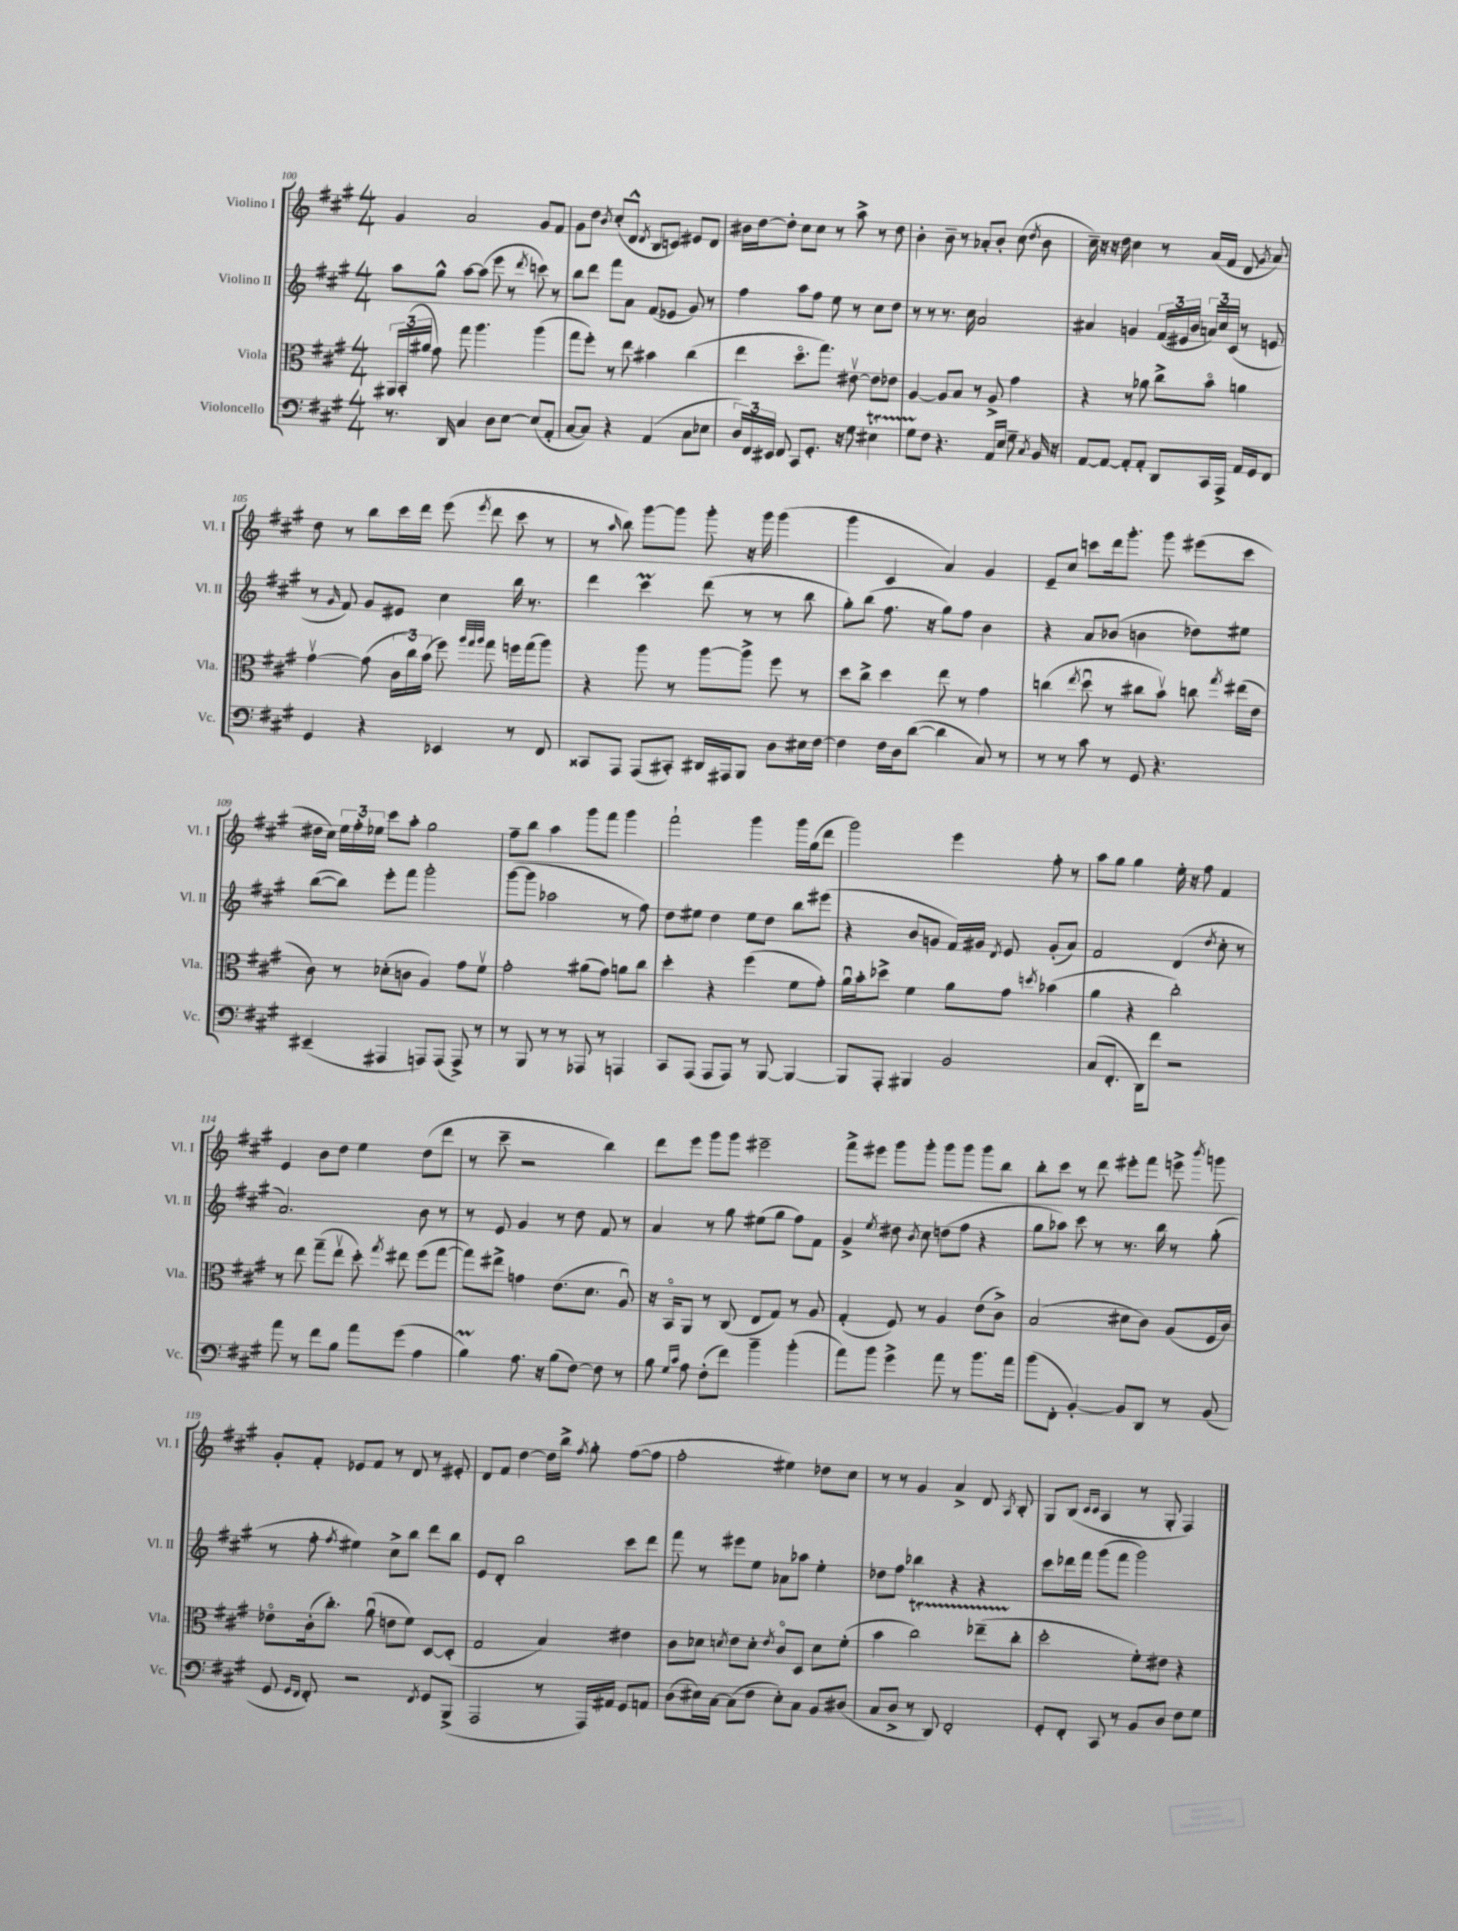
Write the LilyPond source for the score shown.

<<
\new StaffGroup <<
\new Staff = "s0" \with { instrumentName = "Violino I" shortInstrumentName = "Vl. I" } {
    \clef treble \key a \major \numericTimeSignature \time 4/4
    \autoBeamOff gis'4 a'2 gis'8[ fis'8] |
    gis'8[ d''8] \acciaccatura { b'8 } cis''8[-.( d'8]-^ \acciaccatura { d'8 } b8[ c'8]) eis'8[ d'8] |
    bis'16[ d''16~ d''8]-. cis''8[ cis''8] r8 a''8-> r8 d''8 |
    b'4-. b'8-- r8 aes'8[-. b'8]-. cis''8( \acciaccatura { d''8 } b'8 |
    cis''16--) r16 r16 d''16 cis''4 r8 a'16[( fis'16] d'8 \acciaccatura { gis'8 } a'8) |
    d''8 r8 b''8[ cis'''16 d'''16] e'''8( \acciaccatura { e'''8 } d'''8 cis'''8 r8 |
    r8 \grace { a''16 } b''8) gis'''8[~ gis'''8] gis'''8-. r16 gis'''16 gis'''4( |
    gis'''4 cis'4 a'4) gis'4 |
    e'8[-- cis''8] c'''8[ d'''16 gis'''8.]-. gis'''8 eis'''8[( c'''8] |
    dis''16[ cis''16]) \tuplet 3/2 { e''16[ fis''16-. ees''16] } cis'''8[ a''8]-. gis''2 |
    fis''8[-- b''8] a''4 gis'''8[ fis'''8] gis'''4 |
    fis'''2-! gis'''4 gis'''16[ gis''16( d'''8] |
    gis'''2) e'''4 fis''8-. r8 |
    a''8[ gis''8] gis''4 e''16-. r16 fis''8 fis'4 |
    e'4 b'8[ d''8] e''4 d''8[( d'''8] |
    r8 cis'''8-- r2 b''4) |
    d'''8[ e'''8] gis'''8[ gis'''8] eis'''2-- |
    fis'''8[-> eis'''8] gis'''8[ gis'''8]-. gis'''8[ gis'''8] gis'''8[ b''8] |
    b''8[-. cis'''8] r8 d'''8 eis'''8[-. fis'''8] e'''8-> \acciaccatura { b'''8 } g'''8 |
    gis'8[-. fis'8]-. ees'8[ fis'8] r8 d'8 r8 eis'8-. |
    d'8[ fis'8] d''4~ d''16[ b''16]-> \acciaccatura { fis''8 } gis''8-. fis''8[~( fis''8] |
    fis''2-. eis''4) des''8[ cis''8] |
    r8 r8 gis'4 a'4-> d'8 \acciaccatura { a8 } b8-. |
    gis8[ b8]( \grace { cis'16[ cis'16] } a4 r8 gis8-. fis4) \bar "|." |
}
\new Staff = "s1" \with { instrumentName = "Violino II" shortInstrumentName = "Vl. II" } {
    \clef treble \key a \major \numericTimeSignature \time 4/4
    \autoBeamOff a''8[ gis''8]-^ a''8[~ a''8]( e'''8 r8 \acciaccatura { d'''8 } c'''8) r8 |
    b''8[ d'''8] fis'''8[ a'8] fis'8[( ees'8] gis'8) r8 |
    fis''4 a''8[ fis''8] e''8 r8 cis''8[ d''8] |
    r8 r8 r8. cis''16 a'2 |
    ais'4 g'4 \tuplet 3/2 { fis'16[( eis'16 b'16] } \tuplet 3/2 { a'16[) cis''16 cis'16]( } r8 e'8 |
    r8 \grace { gis'16 } fis'8) gis'8[ eis'8] cis''4 b''16 r8. |
    d'''4 cis'''4\prall d'''8( r8 r8 b''8 |
    gis''8[-.) b''8]( fis''8. r16 gis''8[) fis''8] b'4 |
    r4 a'8[ bes'8]( b'4 des''8[) eis''8] |
    b''8[~( b''8]) e'''8[-. fis'''8] gis'''2-. |
    gis'''8[~( gis'''8] aes''2 r8 fis''8) |
    d''8[ eis''8] d''4 eis''8[ d''8] b''8[ eis'''8]( |
    r4 b'8[ g'8] fis'16[) gis'16] \acciaccatura { d'8 } e'8 gis'8[-.( a'8]) |
    fis'2 d'4( \acciaccatura { d''8 } cis''8-. r8 |
    a'2.) b'8 r8 |
    r8 e'8 gis'4 r8 d''8 fis'8 r8 |
    a'4 r8 gis''8 eis''8[( gis''8] fis''8[) fis'8] |
    gis'4-> \acciaccatura { e''8 } dis''8 \acciaccatura { b'8 } cis''8 d''8[( fis''8] r4 |
    gis''8[ aes''8]) cis'''8 r8 r8. b''16 r8 gis''8-.( |
    r8 fis''8-. \acciaccatura { fis''8 } eis''4) cis''8[-> b''8] d'''8[ b''8] |
    e'8[ d'8]-. b''2 cis'''8[ d'''8] |
    fis'''8 r8 eis'''8[ e''8] aes'8[ aes''8] e''4-. |
    des''8[ fis''8] bes''4 r4 r4 |
    cis'''8[ des'''16 fis'''16] gis'''8[( fis'''8] gis'''2) \bar "|." |
}
\new Staff = "s2" \with { instrumentName = "Viola" shortInstrumentName = "Vla." } {
    \clef alto \key a \major \numericTimeSignature \time 4/4
    \autoBeamOff \tuplet 3/2 { ais,16[ b,16-.( ais'16] } gis'8) gis''8 a''4. a''4( |
    gis''8[ fis''8]-.) r8 e''8 bis'4 cis''4( |
    e''4 d''8.[\flageolet gis''8.]) eis'8~\upbow eis'8[ ees'8] |
    a4~ a8[ b8] r8 a8-> gis'4 |
    r4 r8 aes'8 cis''8[-> b'8]\flageolet a'4 |
    gis'4~\upbow gis'8( \tuplet 3/2 { cis'16[ cis''16) b'16]( } fis''8) \grace { a''32[ gis''32 a''32] } gis''8 f''16[ gis''16( a''8]) |
    r4 a''8 r8 a''8[~ a''8]-> fis''8 r8 |
    d''8[ cis''8]-> d''4 e''8 r8 gis'4 |
    c''4( \acciaccatura { e''8 } d''8\downbow r8 cis''8[ b'8]\upbow) c''8 \acciaccatura { gis''8 } eis''16[( e'16] |
    cis'8) r8 des'8[-.( c'8] a4) gis'8[ fis'8]\upbow |
    gis'2-. ais'8[( gis'8]) a'8[ cis''8] |
    d''4-. r4 fis''4( fis'8[ gis'8]-.) |
    a'16[\downbow b'16-. des''8]-> fis'4 a'8[ gis'8] \acciaccatura { d''8 } bes'4( |
    a'4 r4 cis''2-.) |
    r8 e''8 gis''8[--( e''8]\upbow d''8-.) \acciaccatura { gis''8 } eis''8 fis''8[( gis''8]~ |
    gis''8[) eis''8]-> g'4 e'8.[( d'8.] a8\downbow) |
    r16 b,16[\flageolet a,8] r8 cis8( e8[ gis8]) r8 a8 |
    gis4-.( fis8) r8 a4 e'8[( cis'8]->) |
    b2( dis'8[ cis'8]) a8[( fis16 cis'16]) |
    ees'8[\flageolet cis'16-.( cis''8.]-.) a'8\downbow( e'8[ fis'8]) d8[~ d8]-.( |
    gis2 b4) eis'4 |
    cis'8[ des'8] \acciaccatura { d'8 } e'8[ d'8]-. \acciaccatura { e'8 } cis'8[\flageolet d8] d'8[ fis'8]-.( |
    b'4 cis''2\startTrillSpan) ees''8[--( cis''8]-.\stopTrillSpan |
    d''2-. fis'8[-.) eis'8] r4 \bar "|." |
}
\new Staff = "s3" \with { instrumentName = "Violoncello" shortInstrumentName = "Vc." } {
    \clef bass \key a \major \numericTimeSignature \time 4/4
    \autoBeamOff r8. d,16 cis4 d8[ e8]~ e8[( a,8]-. |
    cis8[~ cis8]) r4 a,4( cis8[ ees8] |
    \tuplet 3/2 { d16[) fis,16 eis,16] } fis,8 cis,8[ gis,8.]-. r16 gis8 eis4\startTrillSpan |
    gis8[ fis8]\stopTrillSpan r4. a,16[ e16] gis8-- \acciaccatura { cis8 } b,16 r16 |
    a,8[~ a,8]~ a,8[-. a,8]-. d,8[ cis,16 a,,16]-> a,16[ gis,16 fis,8] |
    gis,4 r4 ees,4 r8 fis,8 |
    cisis,8[ a,,8] a,,8[( cis,8]-.) dis,16[ ais,,16 b,,8] d8[ eis16 fis16]~ |
    fis4 fis16[ d16 d'8]~( d'4 cis8) r8 |
    r8 r8 cis'8 r8 gis,8 r4. |
    eis,4--( ais,,4 a,,8[) a,,8]( a,,8->) r8 |
    r8 b,,8 r8 r8 aes,,8 r8 a,,4 |
    cis,8[ a,,8]( a,,8[ a,,8]) r8 b,,8~ b,,4~ |
    b,,8[ a,,8]-. bis,,4 b,2 |
    cis8[( fis,8.]-. d,16[) fis'8] r2 |
    a'8 r8 fis'8[ b8] a'8[ gis'8]( a4 |
    b4\prall) a8. r16 b8[( fis8]~) fis8 r8 |
    b8 \grace { gis16[ cis'16] } a8 fis8[-.( fis'8]) b'4-- b'4-.( |
    a'8[) b'8] gis'4-> a'8 r8 b'8.[ a'16] |
    b'8[( fis,8]-. b,4~-.) b,8[ d,8] r8 b,8( |
    gis,8 \grace { gis,16[ fis,16] } fis,8-.) r2 \acciaccatura { fis,8 } gis,8[ b,,8]->( |
    a,,2 r8 a,,16[) ais,16] gis,8[ a,8] |
    d8[( eis16) cis16]~ cis8[( fis8] eis8[-.) cis8] b,8[ dis8]( |
    cis8[ d8]-> r8 d,8) fis,2-. |
    gis,8[-. fis,8]-. cis,8 r8 b,8[ d8] fis8[ gis8] \bar "|." |
}
>>
>>
\layout { \context { \Score currentBarNumber = #100 } }
